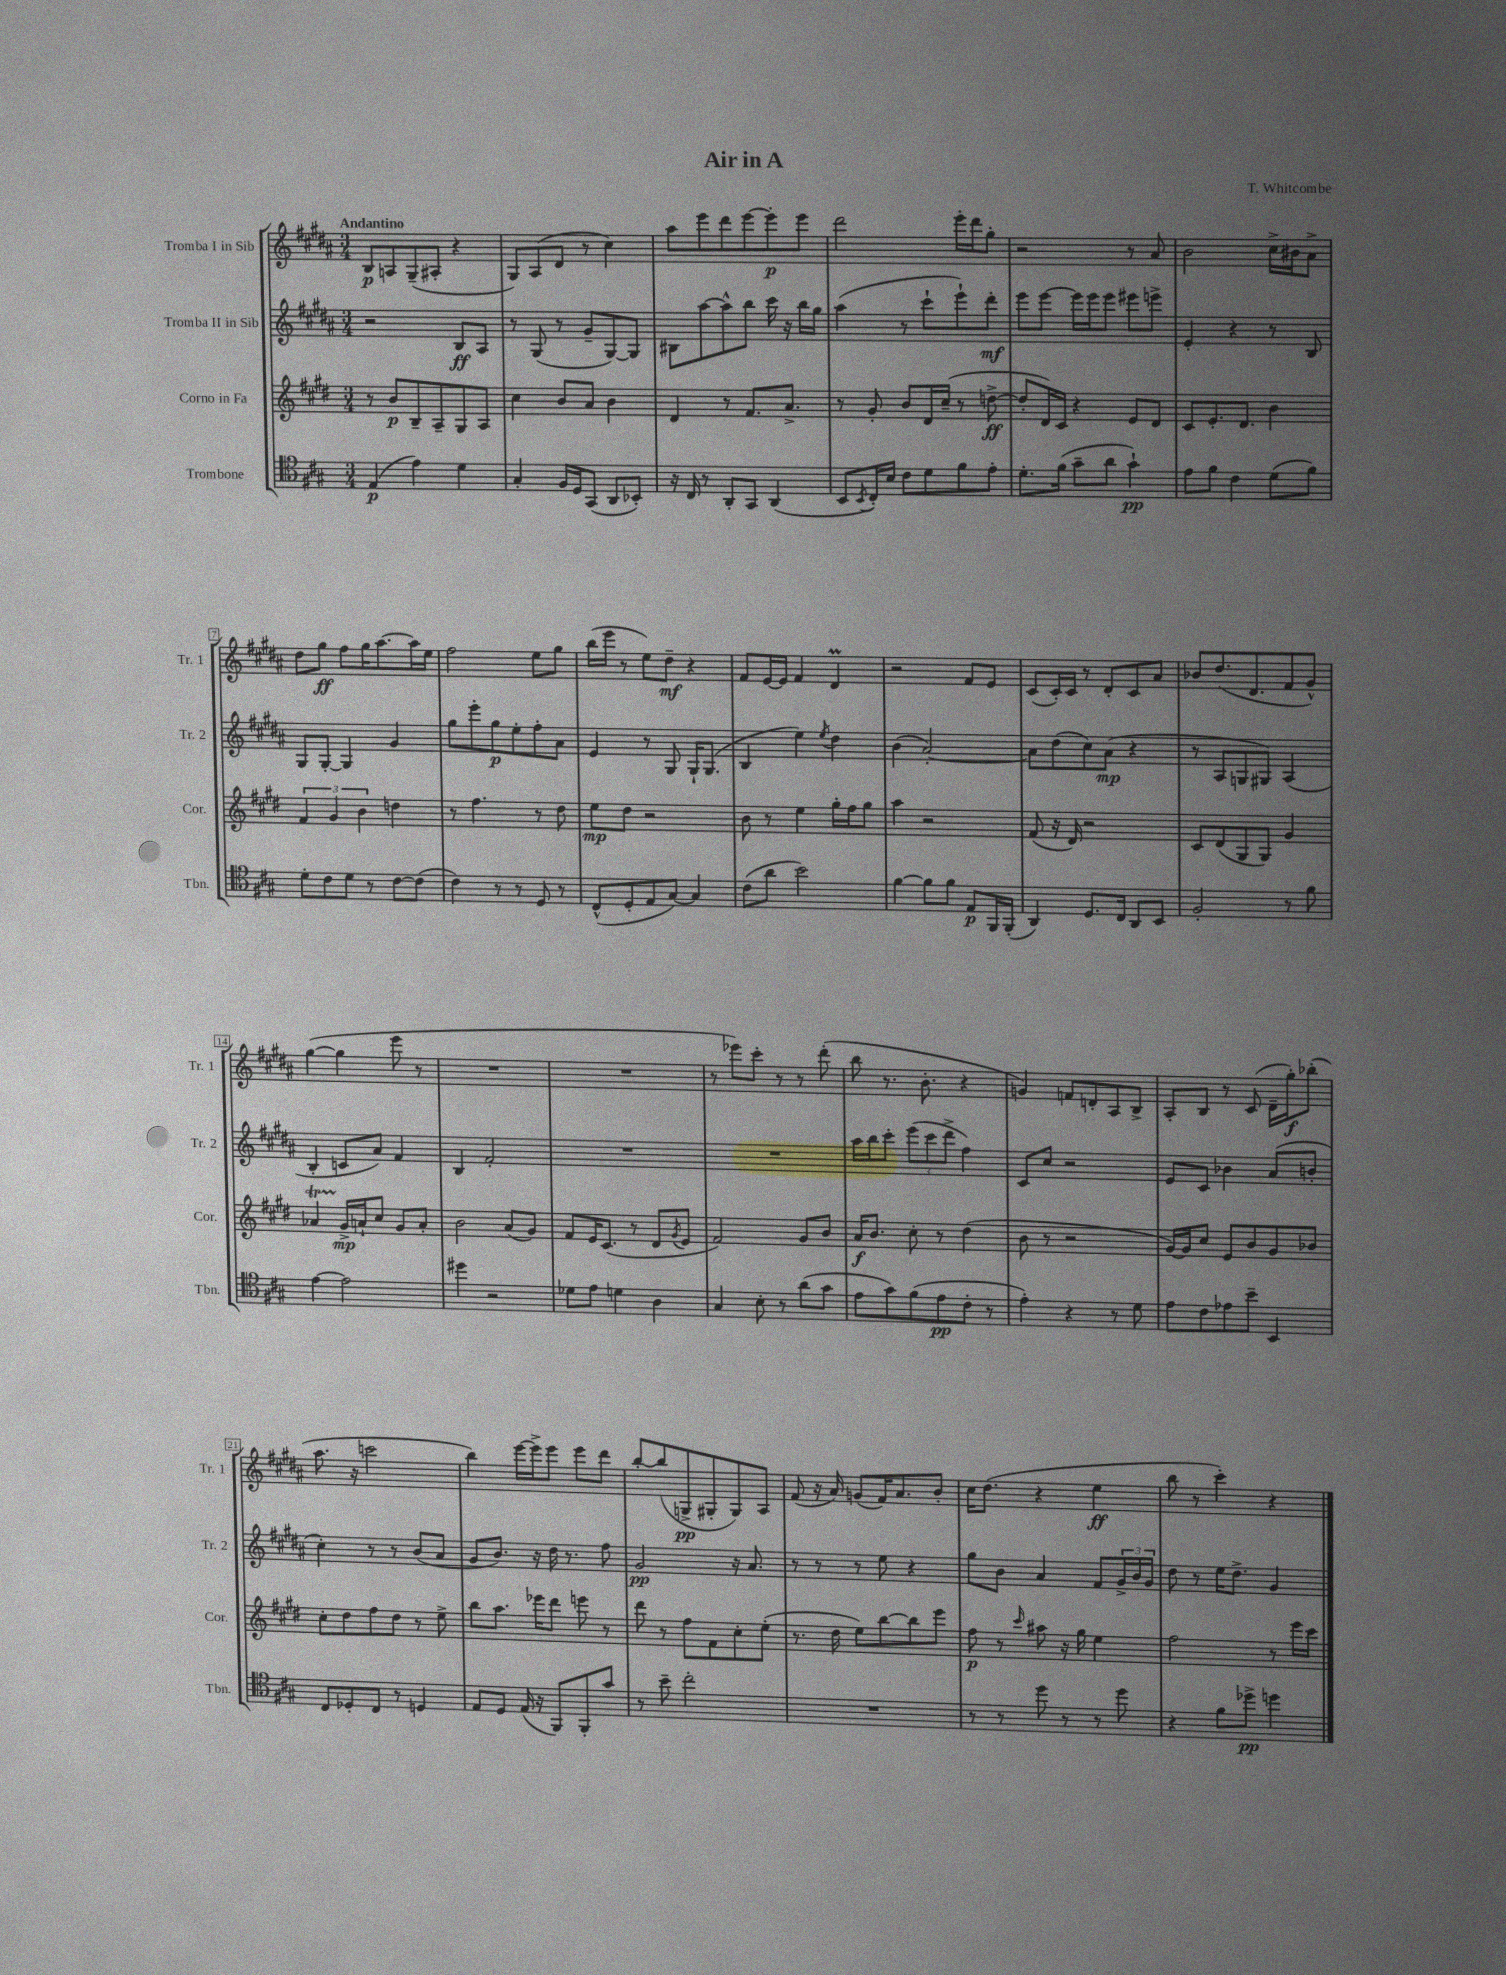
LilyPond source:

\header { title = "Air in A" composer = "T. Whitcombe" }
<<
\new StaffGroup <<
\new Staff = "s0" \with { instrumentName = "Tromba I in Sib" shortInstrumentName = "Tr. 1" } {
    \clef treble \key b \major \numericTimeSignature \time 3/4 \tempo "Andantino"
    b8\p a8 gis8--( ais8-. r4 |
    gis8) ais8( dis'8 r8 cis''4) |
    ais''8 e'''8 dis'''8 e'''8~ e'''8-.\p e'''8 |
    dis'''2 e'''16-. dis'''16 gis''8-. |
    r2 r8 ais'8 |
    b'2 cis''16-> bis'16 ais'8-> |
    dis''8 gis''8\ff fis''8 gis''16 ais''8.~ ais''16 e''16 |
    fis''2 e''8 gis''8 |
    b''16( e'''16 r8 e''8) dis''8--\mf r4 |
    fis'8 e'16~ e'16 fis'4 dis'4\prall |
    r2 fis'8 e'8 |
    cis'8( cis'16-.) cis'16 r8 dis'8-. cis'8 ais'8 |
    bes'8 dis''8.( dis'8. fis'8 gis'8-^) |
    gis''4~( gis''4 e'''8 r8 |
    R2. |
    R2. |
    r8 ees'''8) cis'''8-. r8 r8 dis'''8-.( |
    b''8 r8. b'8.-. r4 |
    g'4) f'8 d'8-. ais8 b8-> |
    ais8-. b8 r8 cis'8( dis'16-- gis''16-.\f) bes''8-.( |
    ais''8. r16 c'''2 |
    b''4) e'''16~ e'''16-> e'''8 e'''8 dis'''8 |
    b''8~-. b''8( g8->\pp gis8-. gis8) ais8 |
    fis'8( r16 ais'16) g'8( fis'16) ais'8. b'8-. |
    cis''16 dis''8.( r4 e''4\ff |
    b''8 r8 cis'''4-.) r4 \bar "|." |
}
\new Staff = "s1" \with { instrumentName = "Tromba II in Sib" shortInstrumentName = "Tr. 2" } {
    \clef treble \key b \major \numericTimeSignature \time 3/4
    r2 b8\ff ais8 |
    r8 gis8( r8 gis'8-- gis8~) gis8 |
    bis8 ais''8~ ais''8-^ b''8 cis'''16 r16 b''16 gis''16 |
    ais''4( r8 cis'''8-! e'''8-!) dis'''8-.\mf |
    e'''8 e'''8~ e'''16 e'''16 e'''8 eis'''8 e'''8-> |
    e'4-. r4 r8 b8 |
    gis8 gis8~-. gis4 gis'4 |
    gis''8 e'''8-. gis''8\p e''8-. fis''8-. ais'8 |
    e'4 r8 gis8 gis16-! gis8.( |
    b4 e''4) \acciaccatura { e''8 } dis''4 |
    b'4( ais'2~-.) |
    ais'8 dis''8( cis''8) ais'8\mp( r4 |
    r8 ais8 g8 gis8) ais4( |
    b4-. c'8 ais'8) fis'4 |
    b4 fis'2-. |
    R2. |
    R2. |
    ais''16 b''16 cis'''8-. \tuplet 3/2 { e'''8( cis'''8 dis'''8-> } fis''4) |
    cis'8 cis''8 r2 |
    e'8 cis'8 bes'4 ais'8( b'8-. |
    cis''4-.) r8 r8 b'8( ais'8 |
    gis'8 b'8.) r16 dis''16 r8. fis''8 |
    gis'2\pp r16 ais'8. |
    r8 r8 r8 e''8 r4 |
    gis''8 b'8 ais'4 fis'8 \tuplet 3/2 { gis'16-> b'16 gis'16 } |
    dis''8 r8 e''16 dis''8.-> gis'4 \bar "|." |
}
\new Staff = "s2" \with { instrumentName = "Corno in Fa" shortInstrumentName = "Cor." } {
    \clef treble \key e \major \numericTimeSignature \time 3/4
    r8 b'8\p b8-- a8-- gis8 a8 |
    cis''4 b'8 a'8 b'4 |
    dis'4 r8 fis'8. a'8.-> |
    r8 gis'8-. b'8 dis'16 cis''16--( r8 d''8~->\ff |
    d''8-. dis'16) cis'16 r4 e'8 dis'8 |
    cis'8 e'8.-. dis'8. b'4 |
    \tuplet 3/2 { fis'4 gis'4 b'4 } d''4 |
    r8 fis''4. r8 dis''8 |
    e''8\mp dis''8 r2 |
    b'8 r8 e''4 gis''16-. fis''16 gis''8 |
    a''4 r2 |
    fis'8( r16 dis'16) r2 |
    cis'8 dis'8( gis8 gis8) gis'4 |
    aes'4\startTrillSpan gis'16->\stopTrillSpan\mp a'16-! cis''8 gis'8 a'8-. |
    b'2 a'8( gis'8) |
    fis'8 e'16 cis'8.( r8 dis'8 \acciaccatura { gis'8 } e'8 |
    fis'2) gis'8 b'8 |
    a'16\f b'8. cis''8-. r8 dis''4( |
    b'8 r8 r2 |
    gis'16~) gis'16 cis''8 e'8 b'8 gis'8 bes'8 |
    cis''8-. dis''8 fis''8 dis''8 r8 e''8-> |
    b''8 a''8. ees'''16 dis'''8 e'''8 r8 |
    dis'''8 r8 fis''8 fis'8 cis''8-. e''8-.( |
    r8. dis''16 e''8) b''8~ b''8 e'''8 |
    fis''8\p r8 \grace { cis'''16 } ais''8 r16 gis''16 e''4 |
    fis''2 r8 e'''16 cis'''16 \bar "|." |
}
\new Staff = "s3" \with { instrumentName = "Trombone" shortInstrumentName = "Tbn." } {
    \clef tenor \key a \major \numericTimeSignature \time 3/4
    e4\p( e'4) d'4 |
    gis4-. fis16 d16 gis,8( a,8 bes,8-.) |
    r16 cis16 r8 a,8-. gis,8 a,4( |
    b,8 \acciaccatura { b,8 } cis16-.) b16 cis'8 d'8 fis'8 e'8-. |
    d'8.-. fis'16( gis'8-- a'8 gis'4-!\pp) |
    e'8 fis'8 cis'4 d'8( fis'8) |
    d'8-. cis'8 d'8 r8 cis'8~ cis'8( |
    cis'4) r8 r8 d8 r8 |
    cis8-^( d8-. e8 gis8~) gis4 |
    cis'8( a'8 b'2) |
    fis'4~ fis'8 fis'8 e8\p fis,16 fis,16-.( |
    a,4) d8. cis16 a,8 b,8 |
    fis2-. r8 fis'8 |
    e'4~ e'2 |
    dis''4 r2 |
    des'8 e'8 d'4 a4 |
    gis4 b8-. r8 a'8( gis'8 |
    e'8 gis'8) fis'8( e'8\pp cis'8-. r8 |
    e'4-.) r4 r8 d'8 |
    e'8 cis'8 ees'8 b'8-- b,4 |
    cis8 des8-. cis8 r8 d4 |
    e8 d8 e16( r16 fis,8) fis,8-. gis'8 |
    r8 b'8-- cis''2-. |
    R2. |
    r8 r8 d''8 r8 r8 d''8 |
    r4 fis'8 des''8->\pp d''4 \bar "|." |
}
>>
>>
\layout { \context { \Score \override BarNumber.stencil = #(make-stencil-boxer 0.1 0.3 ly:text-interface::print) } }
